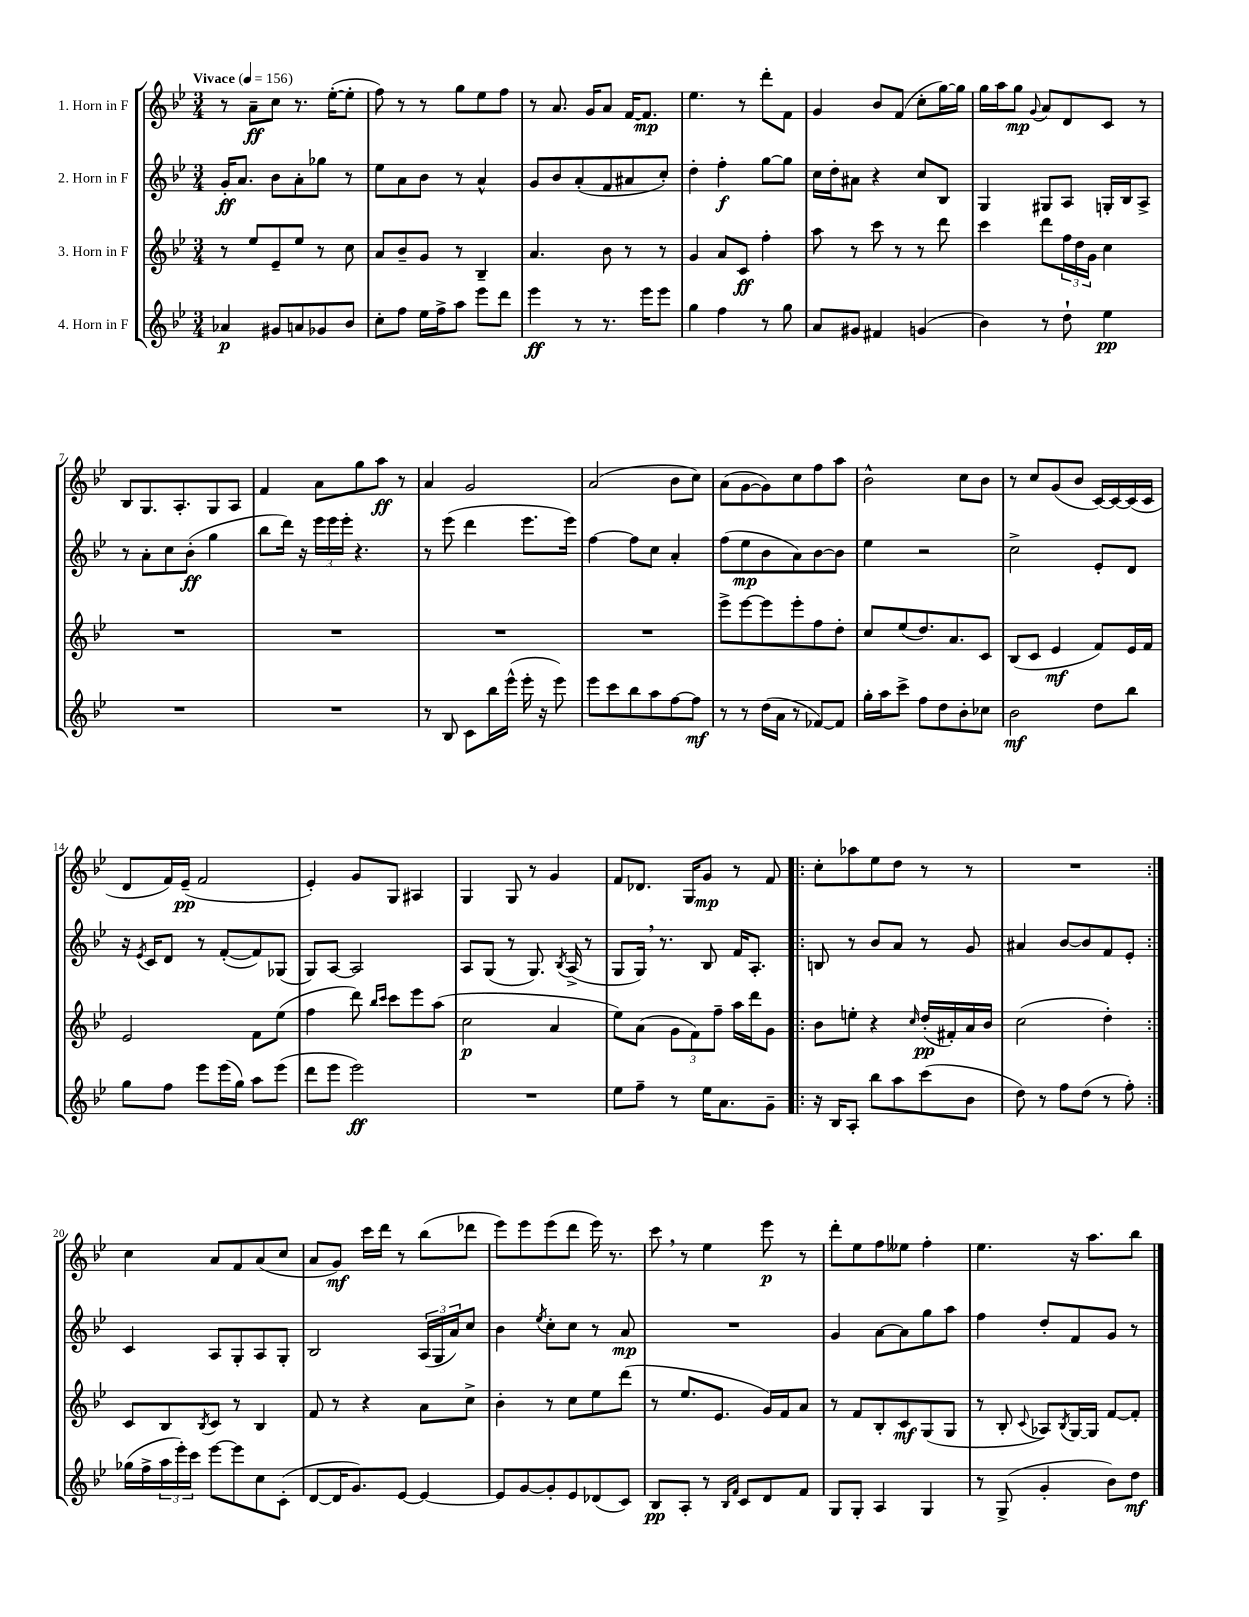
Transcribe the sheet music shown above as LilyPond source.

<<
\new StaffGroup <<
\new Staff = "s0" \with { instrumentName = "1. Horn in F" } {
    \clef treble \key bes \major \numericTimeSignature \time 3/4 \tempo "Vivace" 4 = 156
    r8 a'8--\ff c''8 r8. ees''16~-.( ees''8-. |
    f''8) r8 r8 g''8 ees''8 f''8 |
    r8 a'8. g'16 a'8 f'16~ f'8.\mp |
    ees''4. r8 d'''8-. f'8 |
    g'4 bes'8 f'8( c''8-. g''16~) g''16 |
    g''16 a''16 g''8\mp \appoggiatura { g'8 } a'8 d'8 c'8 r8 |
    bes8 g8. a8.-. g8 a8 |
    f'4 a'8 g''8 a''8\ff r8 |
    a'4 g'2 |
    a'2( bes'8 c''8) |
    a'8( g'8~ g'8) c''8 f''8 a''8 |
    bes'2-^ c''8 bes'8 |
    r8 c''8 g'8( bes'8 c'16~) c'16~ c'16( c'16 |
    d'8 f'16) ees'16--\pp( f'2 |
    ees'4-.) g'8 g8 ais4 |
    g4 g8 r8 g'4 |
    f'8 des'8. g16 g'8\mp r8 f'8 |
    \repeat volta 2 { c''8-. aes''8 ees''8 d''8 r8 r8 |
    R2. | }
    c''4 a'8 f'8 a'8( c''8 |
    a'8 g'8\mf) c'''16 d'''16 r8 bes''8( des'''8 |
    ees'''8) ees'''8 ees'''8( d'''8 ees'''16) r8. |
    c'''8 \breathe r8 ees''4 ees'''8\p r8 |
    d'''8-. ees''8 f''8 eeses''8 f''4-. |
    ees''4. r16 a''8. bes''8 \bar "|." |
}
\new Staff = "s1" \with { instrumentName = "2. Horn in F" } {
    \clef treble \key bes \major \numericTimeSignature \time 3/4
    g'16-.\ff a'8. bes'8 a'8-. ges''8 r8 |
    ees''8 a'8 bes'8 r8 a'4-^ |
    g'8 bes'8 a'8-.( f'8 ais'8 c''8-.) |
    d''4-. f''4-.\f g''8~ g''8 |
    c''16 d''16-. ais'8 r4 c''8 bes8 |
    g4 gis8 a8 g16-. bes16 a8-> |
    r8 a'8-. c''8 bes'8-.\ff( g''4 |
    bes''8 d'''16) r16 \tuplet 3/2 { ees'''16 ees'''16 ees'''16-. } r4. |
    r8 ees'''8( d'''4 ees'''8. ees'''16) |
    f''4~ f''8 c''8 a'4-. |
    f''8( ees''8\mp bes'8 a'8) bes'8~ bes'8 |
    ees''4 r2 |
    c''2-> ees'8-. d'8 |
    r16 \acciaccatura { ees'8 } c'16 d'8 r8 f'8~-.( f'8) ges8( |
    g8) a8~ a2 |
    a8 g8( r8 g8.) \acciaccatura { bes8 } a16->( r8 |
    g8 g16) \breathe r8. bes8 f'16 a8.-. |
    \repeat volta 2 { b8 r8 bes'8 a'8 r8 g'8 |
    ais'4 bes'8~ bes'8 f'8 ees'8-. | }
    c'4 a8 g8-. a8 g8-. |
    bes2 \tuplet 3/2 { a16( g16 a'16) } c''8 |
    bes'4 \acciaccatura { ees''8 } c''8-. c''8 r8 a'8\mp |
    R2. |
    g'4 a'8~ a'8 g''8 a''8 |
    f''4 d''8-. f'8 g'8 r8 \bar "|." |
}
\new Staff = "s2" \with { instrumentName = "3. Horn in F" } {
    \clef treble \key bes \major \numericTimeSignature \time 3/4
    r8 ees''8 ees'8-- ees''8 r8 c''8 |
    a'8 bes'8-- g'8 r8 bes4-- |
    a'4. bes'8 r8 r8 |
    g'4 a'8 c'8\ff f''4-. |
    a''8 r8 c'''8 r8 r8 d'''8 |
    c'''4 d'''8 \tuplet 3/2 { f''16 d''16 g'16 } c''4 |
    R2. |
    R2. |
    R2. |
    R2. |
    ees'''8-> ees'''8~ ees'''8 ees'''8-. f''8 d''8-. |
    c''8 ees''8( d''8.) a'8. c'8 |
    bes8( c'8 ees'4\mf f'8) ees'16 f'16 |
    ees'2 f'8 ees''8( |
    f''4 d'''8) \grace { bes''16 c'''16 } c'''8 ees'''8 a''8( |
    c''2\p a'4 |
    ees''8) a'8( \tuplet 3/2 { g'8 f'8) f''8-- } a''16 d'''16 g'8 |
    \repeat volta 2 { bes'8 e''8-. r4 \grace { c''16 } d''16-.\pp( fis'16-.) a'16 bes'16 |
    c''2( d''4-.) | }
    c'8 bes8 \acciaccatura { bes8 } c'8 r8 bes4 |
    f'8 r8 r4 a'8 c''8-> |
    bes'4-. r8 c''8 ees''8 d'''8( |
    r8 ees''8. ees'8. g'16) f'16 a'8 |
    r8 f'8 bes8-. c'8\mf g8( g8 |
    r8 bes8-. \appoggiatura { c'8 } aes8) \acciaccatura { bes8 } g16~ g16 f'8~ f'8-. \bar "|." |
}
\new Staff = "s3" \with { instrumentName = "4. Horn in F" } {
    \clef treble \key bes \major \numericTimeSignature \time 3/4
    aes'4\p gis'8 a'8 ges'8 bes'8 |
    c''8-. f''8 ees''16 f''16-> a''8 ees'''8 d'''8 |
    ees'''4\ff r8 r8. ees'''16 ees'''8 |
    g''4 f''4 r8 g''8 |
    a'8 gis'8 fis'4 g'4( |
    bes'4) r8 d''8-! ees''4\pp |
    R2. |
    R2. |
    r8 bes8 c'8 bes''16 ees'''16-^( ees'''16-. r16 ees'''8) |
    ees'''8 c'''8 bes''8 a''8 f''8~ f''8\mf |
    r8 r8 d''16( a'16 r8 fes'8~) fes'8 |
    g''16-. a''16 c'''8-> f''8 d''8 bes'8-. ces''8 |
    bes'2\mf d''8 bes''8 |
    g''8 f''8 ees'''8 ees'''16( g''16) a''8 ees'''8( |
    d'''8 ees'''8 ees'''2\ff) |
    R2. |
    ees''8 f''8-- r8 ees''16 a'8. g'8-- |
    \repeat volta 2 { r16 bes16 a8-. bes''8 a''8 c'''8( bes'8 |
    d''8) r8 f''8 d''8( r8 f''8-.) | }
    ges''16( f''16-> \tuplet 3/2 { a''16 ees'''16-.) c'''16 } ees'''8~ ees'''8 c''8 c'8-.( |
    d'8~ d'16 g'8.) ees'8~ ees'4~ |
    ees'8 g'8~ g'8-. ees'8 des'8( c'8) |
    bes8\pp a8-. r8 \grace { bes16 f'16 } c'8 d'8 f'8 |
    g8 g8-. a4 g4 |
    r8 g8->( g'4-. bes'8) d''8\mf \bar "|." |
}
>>
>>
